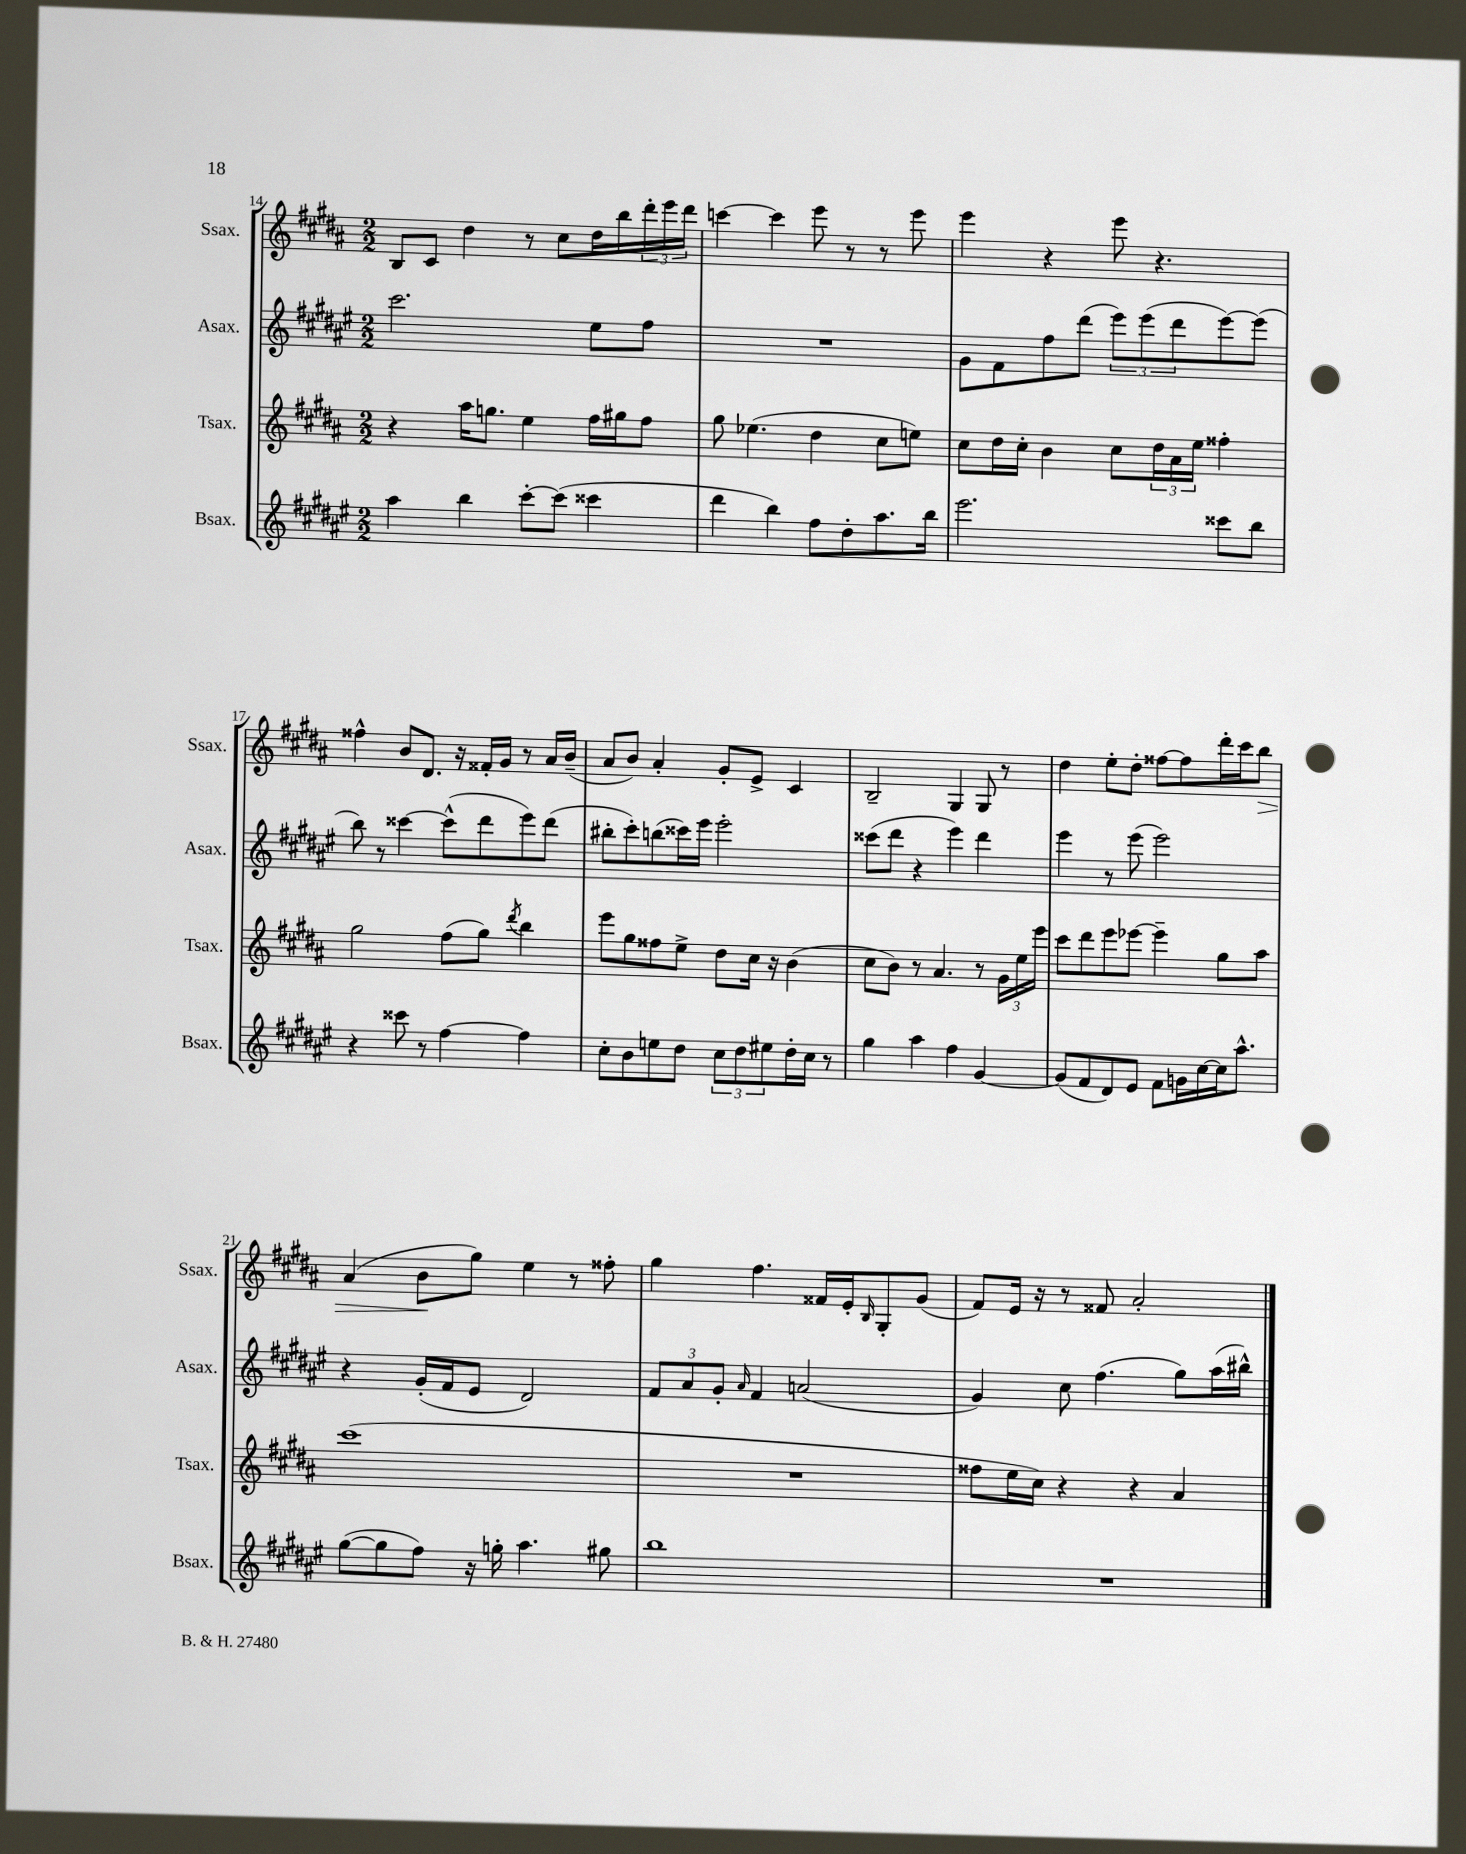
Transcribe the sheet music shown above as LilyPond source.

<<
\new StaffGroup <<
\new Staff = "s0" \with { instrumentName = "Ssax." shortInstrumentName = "Ssax." } {
    \clef treble \key b \major \numericTimeSignature \time 2/2
    b8 cis'8 dis''4 r8 cis''8 dis''16 b''16 \tuplet 3/2 { dis'''16-. e'''16 dis'''16 } |
    c'''4~ c'''4 e'''8 r8 r8 e'''8 |
    e'''4 r4 e'''8 r4. |
    fisis''4-^ b'8 dis'8. r16 fisis'16-. gis'16 r8 ais'16 b'16--( |
    ais'8 b'8) ais'4-. gis'8-. e'8-> cis'4 |
    b2-- gis4 gis8 r8 |
    dis''4 e''8-. dis''8-. fisis''8~ fisis''8 dis'''16-. cis'''16 b''8\> |
    ais'4( b'8\! gis''8) e''4 r8 fisis''8-. |
    gis''4 fis''4. fisis'16 e'16-. \grace { b16 } gis8-. gis'8( |
    fis'8) e'16 r16 r8 fisis'8 ais'2-. \bar "|." |
}
\new Staff = "s1" \with { instrumentName = "Asax." shortInstrumentName = "Asax." } {
    \clef treble \key fis \major \numericTimeSignature \time 2/2
    cis'''2. eis''8 fis''8 |
    R1 |
    gis'8 fis'8 fis''8 dis'''8( \tuplet 3/2 { eis'''8) eis'''8( dis'''8 } eis'''8~) eis'''8( |
    b''8) r8 cisis'''4~ cisis'''8-^( dis'''8 eis'''8) dis'''8( |
    bis''8-. cis'''8-.) b''8( cisis'''16) eis'''16 eis'''2-. |
    cisis'''8( dis'''8 r4 eis'''4) dis'''4 |
    eis'''4 r8 eis'''8( eis'''2) |
    r4 gis'16-.( fis'16 eis'8 dis'2) |
    \tuplet 3/2 { fis'8 ais'8 gis'8-. } \grace { ais'16 } fis'4 a'2( |
    gis'4) cis''8 fis''4.( gis''8) ais''16( bis''16-^) \bar "|." |
}
\new Staff = "s2" \with { instrumentName = "Tsax." shortInstrumentName = "Tsax." } {
    \clef treble \key b \major \numericTimeSignature \time 2/2
    r4 ais''16 g''8. e''4 fis''16 gis''16 fis''8 |
    gis''8 ees''4.( dis''4 cis''8 e''8) |
    cis''8 dis''16 cis''16-. b'4 cis''8 \tuplet 3/2 { dis''16 ais'16 e''16 } fisis''4-. |
    gis''2 fis''8( gis''8) \acciaccatura { dis'''8 } b''4 |
    e'''8 gis''8 fisis''8 e''8-> dis''8 cis''16 r16 b'4( |
    cis''8 b'8) r8 ais'4. r8 \tuplet 3/2 { gis'16 e''16 e'''16 } |
    cis'''8 dis'''8 e'''8 ees'''8~ ees'''4-- gis''8 ais''8 |
    cis'''1( |
    R1 |
    fisis''8 e''16 cis''16) r4 r4 ais'4 \bar "|." |
}
\new Staff = "s3" \with { instrumentName = "Bsax." shortInstrumentName = "Bsax." } {
    \clef treble \key fis \major \numericTimeSignature \time 2/2
    ais''4 b''4 cis'''8~-. cis'''8( cisis'''4 |
    dis'''4 b''4) fis''8 dis''8-. ais''8. b''16 |
    eis'''2. cisis'''8 b''8 |
    r4 cisis'''8 r8 fis''4~ fis''4 |
    cis''8-. b'8 e''8 dis''8 \tuplet 3/2 { cis''8 dis''8 eis''8 } dis''16-. cis''16 r8 |
    gis''4 ais''4 fis''4 gis'4~ |
    gis'8( fis'8 dis'8) eis'8 fis'8 g'16 cis''16~ cis''16 ais''8.-^ |
    gis''8~( gis''8 fis''8) r16 g''16-. ais''4. gis''8 |
    b''1 |
    R1 \bar "|." |
}
>>
>>
\layout { \context { \Score currentBarNumber = #14 } }
